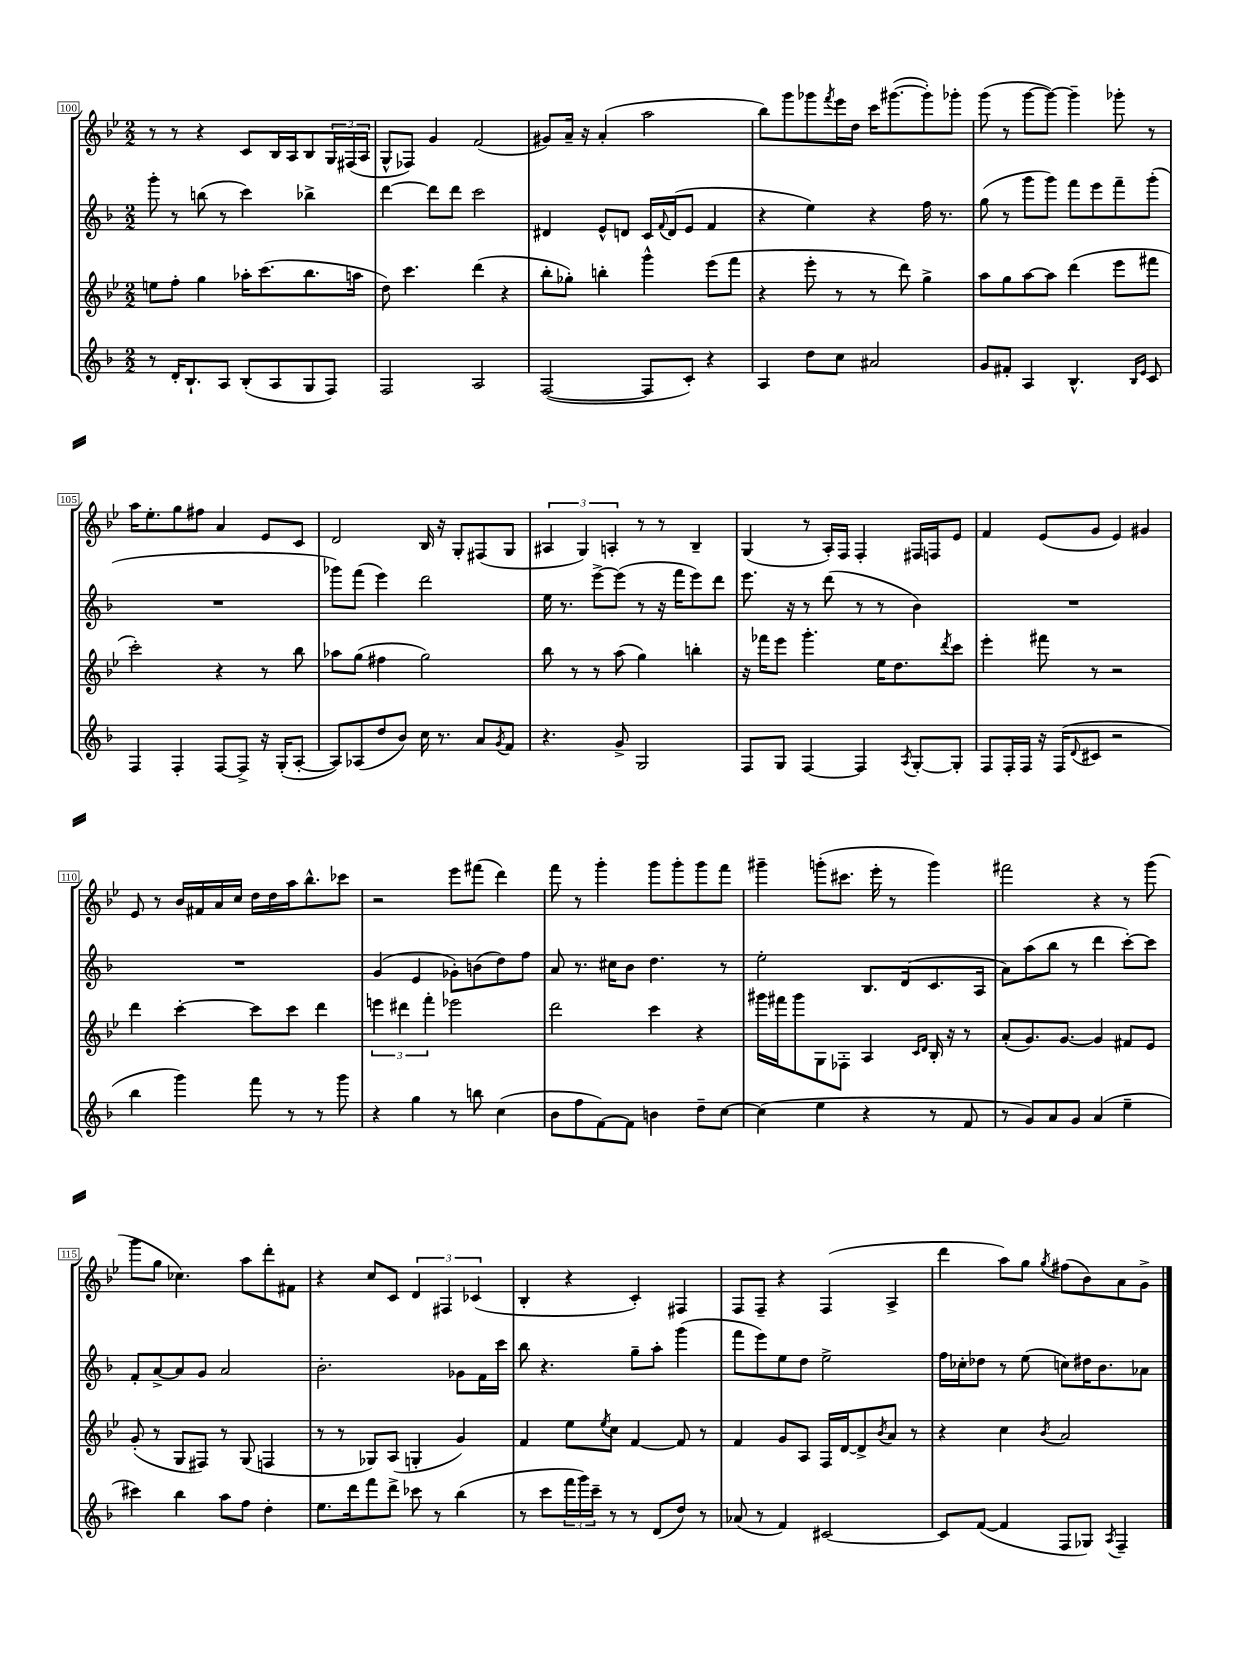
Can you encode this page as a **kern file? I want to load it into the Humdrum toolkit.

**kern	**kern	**kern	**kern
*part4	*part3	*part2	*part1
*staff4	*staff3	*staff2	*staff1
*clefG2	*clefG2	*clefG2	*clefG2
*k[b-]	*k[b-e-]	*k[b-]	*k[b-e-]
*M2/2	*M2/2	*M2/2	*M2/2
=100	=100	=100	=100
8r	8een\L	8ggg'\	8r
16d'/KL	8ff'\J	8r	8r
8.B-`/	.	.	.
.	4gg\	(8bbn\	4r
8A/J	.	8r	.
(8B-'/L	16aa-X'\KL	4ccc\)	8c/L
.	(8.ccc\	.	.
8A/	.	.	16B-/L
.	.	.	16A/J
8G/	8.bb-\	4bb-X^\	8B-/
8F/J)	.	.	24G/L
.	.	.	(24F#X/
.	16aan\Jk	.	.
.	.	.	24A/JJ
=101	=101	=101	=101
2F/	8dd\)	[4ddd\	8G^^/L
.	4.ccc\	.	8F-X/J)
.	.	8ddd\L]	4g/
.	.	8ddd\J	.
2A/	(4ddd\	2ccc\	(2f/
.	4r	.	.
=102	=102	=102	=102
([2F/	8bb-'\L	4d#X/	8g#X/L)
.	8gg-X'\J)	.	16a~/Jk
.	.	.	16r
.	4bbn'\	8e^^/L	(4a'/
.	.	8dn/J	.
8F/L]	4ggg^^\	16c/LL	2aa\
.	.	8qqf/	.
.	.	(16d/J	.
8c'/J)	.	8e/J	.
4r	(8eee-\L	4f/	.
.	8fff\J	.	.
=103	=103	=103	=103
4A/	4r	4r	8bb-\L)
.	.	.	8ggg\
8dd\L	8eee-'\	4ee\)	8ggg-X\
.	.	.	8qfff/
8cc\J	8r	.	16eee-\L
.	.	.	16dd\JJ
2a#X/	8r	4r	16ccc\KL
.	.	.	([8.ggg#X\
.	8ddd\)	.	.
.	4gg^\	16ff\	8ggg#'\])
.	.	8.r	.
.	.	.	8ggg-X'\J
=104	=104	=104	=104
8g/L	8aa\L	(8gg\	(8ggg\
8f#X'/J	8gg\	8r	8r
4A/	[8aa\	8ggg\L	[8ggg\L
.	8aa\J]	8ggg\J)	8ggg\J_)
4.B-^^/	(4ddd\	8fff\L	4ggg~\]
.	.	8eee\	.
.	8eee-\L	8fff~\	8ggg-X'\
16qqB-/LL	.	.	.
16qqe/JJ	.	.	.
8c/	8fff#X\J	(8ggg'\J	8r
!!LO:LB:g=z
=105	=105	=105	=105
4F/	2ccc'\)	1r	16aa\KL
.	.	.	8.ee-'\
4F'/	.	.	8gg\
.	.	.	8ff#X\J
[8F/L	4r	.	4a/
8F^/J]	.	.	.
16r	8r	.	8e-/L
(16G'/KL	.	.	.
[8A'/J	8bb-\	.	8c/J
=106	=106	=106	=106
8A/L])	8aa-X\L	8ggg-X\L)	2d/
(8A-X/	(8gg\J	(8fff\J	.
8dd/	4ff#X\	4eee\)	.
8b-/J)	.	.	.
16cc\	2gg\)	2ddd\	16B-/
8.r	.	.	16r
.	.	.	8G'/L
8a/L	.	.	(8F#X/
8qg/	.	.	.
8f/J	.	.	8G/J
=107	=107	=107	=107
4.r	8bb-\	16ee\	6A#X/
.	.	8.r	.
.	8r	.	.
.	.	.	6G/)
.	8r	[8eee^\L	.
.	.	.	6An'/
8g^/	(8aa\	(8eee\J]	.
2G/	4gg\)	8r	8r
.	.	16r	8r
.	.	16fff\KL	.
.	4bbn'\	8eee\)	4B-~/
.	.	8ddd\J	.
=108	=108	=108	=108
8F/L	16r	8.eee\	(4G/
.	16fff-X\KL	.	.
8G/J	8eee-\J	.	.
.	.	16r	.
[4F/	4.ggg'\	8r	8r
.	.	(8ddd\	16A'/LL)
.	.	.	16F/JJ
4F/]	.	8r	4F'/
.	16ee-\KL	8r	.
.	8.dd\	.	.
8qA/	.	.	.
[8G'/L	.	4b-\)	16F#X/LL
.	.	.	16Fn/J
.	8qddd/	.	.
8G'/J]	8ccc\J	.	8e-/J
=109	=109	=109	=109
8F/L	4eee-'\	1r	4f/
16F'/L	.	.	.
16F/JJ	.	.	.
16r	8fff#X\	.	(8e-/L
(16F/KL	.	.	.
8qqd/	.	.	.
8c#X/J	8r	.	8g/J
2r	2r	.	4e-/)
.	.	.	4g#X/
!!LO:LB:g=z
=110	=110	=110	=110
4bb-\	4ddd\	1r	8e-/
.	.	.	8r
4ggg\)	[4ccc'\	.	16b-/LL
.	.	.	16f#X/
.	.	.	16a/
.	.	.	16cc/JJ
8fff\	8ccc\L]	.	16dd\LL
.	.	.	16dd\
8r	8ccc\J	.	16aa\J
.	.	.	8.bb-^^\
8r	4ddd\	.	.
8ggg\	.	.	8ccc-X\J
=111	=111	=111	=111
4r	6eeen\	(4g/	2r
.	6ddd#X\	.	.
4gg\	.	4e/	.
.	6fff'\	.	.
8r	2eee-X\	8g-X'\L)	8eee-\L
8bbn\	.	(8bn\	(8fff#X\J
(4cc\	.	8dd\)	4ddd\)
.	.	8ff\J	.
=112	=112	=112	=112
8b-\L	2ddd\	8a/	8fff\
8ff\	.	8.r	8r
[8f\)	.	.	4ggg'\
.	.	16cc#X\KL	.
8f\J]	.	8b-\J	.
4bn\	4ccc\	4.dd\	8ggg\L
.	.	.	8ggg'\
8dd~\L	4r	.	8ggg\
[8cc\J	.	8r	8fff\J
=113	=113	=113	=113
(4cc\]	16ggg#X\LL	2ee'\	4ggg#X~\
.	16fff#X\J	.	.
.	8ggg#\	.	.
4ee\	8G\	.	(8gggn'\L
.	8F-X'\J	.	8.ccc#X\J
4r	4A/	8.B-/L	.
.	.	.	16eee-'\
.	.	.	8r
.	.	(16d/k	.
.	16qqc/LL	.	.
.	16qqd/JJ	.	.
8r	16B-'/	8.c/	4ggg\)
.	16r	.	.
8f/	8r	.	.
.	.	16A/Jk	.
=114	=114	=114	=114
8r	(8a'/L	8a\L)	2fff#X\
8g/L)	8.g/)	(8aa\	.
8a/	.	8bb-\J	.
.	[8.g/J	.	.
8g/J	.	8r	.
(4a/	4g/]	4ddd\	4r
4ee~\	8f#X/L	[8ccc'\L)	8r
.	8e-/J	8ccc\J]	(8ggg\
!!LO:LB:g=z
=115	=115	=115	=115
4ccc#X\)	(8g'/	8f'/L	8ggg\L
.	8r	[8a^/	8gg\J
4bb-\	8G/L	8a/]	4.cc-X\)
.	8F#X/J)	8g/J	.
8aa\L	8r	2a/	.
8ff\J	(8G/	.	8aa\L
4dd'\	4Fn/	.	8ddd'\
.	.	.	8f#X\J
=116	=116	=116	=116
8.ee\L	8r	2.b-'\	4r
.	8r	.	.
16ddd\k	.	.	.
8fff\	8G-X/L)	.	8cc/L
8ddd^\J	(8A/J	.	8c/J
8ccc-X\	4Gn'/	.	6d/
8r	.	.	.
.	.	.	6F#X/
(4bb-\	4g/)	8g-X\L	.
.	.	.	(6c-X/
.	.	16f\L	.
.	.	16ccc\JJ	.
=117	=117	=117	=117
8r	4f/	8bb-\	4B-'/
8ccc\L	.	4.r	.
24fff\L	8ee-\L	.	4r
24ggg\)	.	.	.
24ccc~\JJ	.	.	.
.	8qee-/	.	.
8r	8cc\J	.	.
8r	[4f/	8gg~\L	4c'/)
(8d/L	.	8aa'\J	.
8dd/J)	8f/]	(4ggg\	4F#X/
8r	8r	.	.
=118	=118	=118	=118
(8a-X/	4f/	8fff\L	8F/L
8r	.	8eee\)	8F~/J
4f/)	8g/L	8ee\	4r
.	8A/J	8dd\J	.
[2c#X/	16F/LL	2ee^\	(4F/
.	[16d/J	.	.
.	8d^/]	.	.
.	8qb-/	.	.
.	8a/J	.	4A^/
.	8r	.	.
=119	=119	=119	=119
8c#/L]	4r	16ff\LL	4ddd\
.	.	16cc-X'\J	.
([8f/J	.	8dd-X\J	.
4f/]	4cc\	8r	8aa\L)
.	.	(8ee\	8gg\J
.	8qb-/	.	8qgg/
8F/L	2a/	8ccn\L)	(8ff#X\L
8G-X/J)	.	16dd#X\K	8b-\)
.	.	8.b-\	.
8qA/	.	.	.
4F~/	.	.	8a\
.	.	8a-X\J	8g^\J
==	==	==	==
*-	*-	*-	*-
